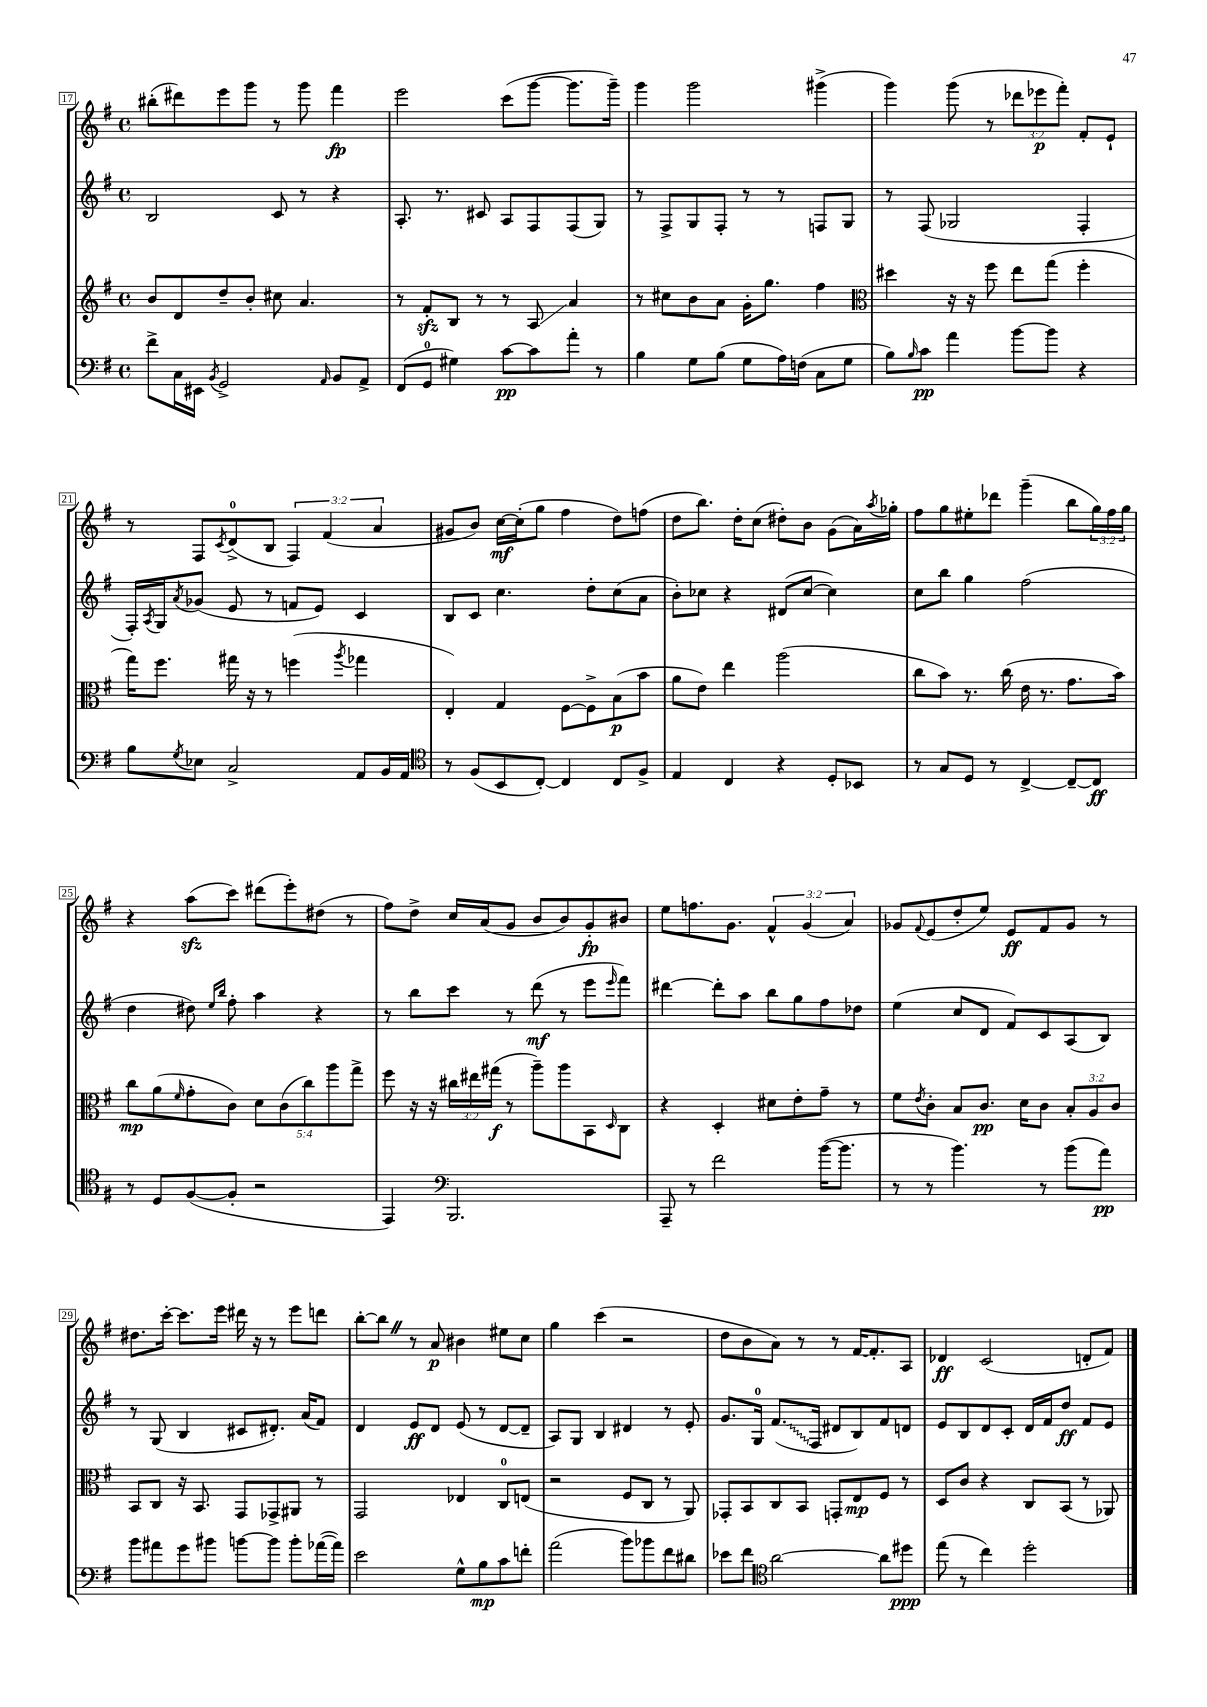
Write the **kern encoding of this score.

**kern	**kern	**kern	**kern
*staff4	*staff3	*staff2	*staff1
*clefF4	*clefG2	*clefG2	*clefG2
*k[f#]	*k[f#]	*k[f#]	*k[f#]
*M4/4	*M4/4	*M4/4	*M4/4
*met(c)	*met(c)	*met(c)	*met(c)
8f#^	8b	2B	(8bb#'
16C	8d	.	8ddd#)
16EE#	.	.	.
8qBB	.	.	.
2GG^	8dd~	.	8eee
.	8b'	.	8ggg
.	8cc#	8c	8r
.	4.a	8r	8ggg
16qqAA	.	.	.
8BB	.	4r	4fff#
8AA^	.	.	.
=	=	=	=
(8FF#	8r	8.A'	2eee
8GG	8f#'	.	.
.	.	8.r	.
4G#)	8B	.	.
.	8r	8c#	.
[8c	8r	8A	(8ccc
8c]	8A	8F#	[8ggg
8a'	4a	(8F#	8.ggg]
8r	.	8G)	.
.	.	.	16ggg~)
=	=	=	=
4B	8r	8r	4ggg
.	8cc#	8F#^	.
8G	8b	8G	2ggg
(8B	8a	8F#'	.
8G	16g'	8r	.
.	8.gg	.	.
16A)	.	8r	.
(16F	.	.	.
8C	4ff#	8F	(4ggg#^
8G	.	8G	.
=	=	=	=
*	*clefC3	*	*
8B)	4dd#	8r	4ggg)
16qqB	.	.	.
8c	.	(8F#	.
4a	16r	2G-	(8ggg
.	16r	.	.
.	8ff#	.	8r
[8b	8ee	.	12ddd-
.	.	.	12eee-
8b]	(8gg	.	.
.	.	.	12fff#')
4r	4ff#'	4F#'	8f#'
.	.	.	8e`
=	=	=	=
8B	16gg)	16F#')	8r
.	.	8qA	.
.	8.ff#	16G	.
8qG	.	8qa	.
8E-	.	(8g-	8F#
.	.	.	8qc
2C^	16gg#	8e	(8d^
.	16r	.	.
.	8r	8r	8B
.	(4ff	8f	6F#)
.	.	8e)	.
.	.	.	(6f#
.	8qaa	.	.
8AA	4gg-	4c	.
.	.	.	6a
16BB	.	.	.
16AA	.	.	.
=	=	=	=
*clefC4	*	*	*
8r	4E')	8B	8g#
(8F#	.	8c	8b)
8BB	4G	4.cc	[16cc
.	.	.	(16cc']
[8C')	.	.	8gg
4C]	[8F#	.	4ff#
.	8F#^]	8dd'	.
8C	(8B	(8cc	8dd)
8F#^	8b	8a	(8ff
=	=	=	=
4E	8a	8b')	8dd
.	8e)	8cc-	8.bb)
4C	4ee	4r	.
.	.	.	16dd'
.	.	.	(8cc
4r	(2aa	(8d#	8dd#')
.	.	[8cc-	8b
8D'	.	4cc-])	(8g
8BB-	.	.	16a)
.	.	.	8qaa
.	.	.	16gg-'
=	=	=	=
8r	8cc	8cc	8ff#
8G	8b)	8bb	8gg
8D	8.r	4gg	8ee#'
8r	.	.	8ddd-
.	(16cc	.	.
[4C^	16e	(2ff#	(4ggg~
.	8.r	.	.
8C~_	8.g	.	8bb
8C]	.	.	24gg)
.	.	.	24ff#
.	16b)	.	.
.	.	.	24gg
=	=	=	=
8r	8cc	4dd	4r
8D	(8a	.	.
.	16qqf#	.	.
([8F#	8g'	8dd#)	(8aa
.	.	16qqee	.
.	.	16qqbb	.
8F#']	8c)	8ff#'	8ccc)
2r	10d	4aa	(8ddd#
.	(10c	.	.
.	.	.	8eee')
.	10cc)	.	.
.	.	4r	(8dd#
.	10aa	.	.
.	.	.	8r
.	10gg^	.	.
=	=	=	=
4EE)	8ff#	8r	8ff#)
.	16r	8bb	8dd^
.	16r	.	.
*clefF4	*	*	*
2.BBB	24cc#	8ccc	16cc
.	24ee#	.	.
.	.	.	(16a
.	(24gg#	.	.
.	8r	8r	8g
.	8aa~)	(8ddd	8b
.	8aa	8r	8b)
.	8BB	8eee	8g'
.	16qqD	16qqeee	.
.	8C	8fff#)	8b#
=	=	=	=
8AAA~	4r	[4ddd#	8ee
8r	.	.	8.ff
2f#	4D'	8ddd#']	.
.	.	.	8.g
.	.	8aa	.
.	8d#	8bb	6f#^^
.	8e'	8gg	.
.	.	.	(6g
([16b	8g~	8ff#	.
8.b]	.	.	.
.	.	.	6a)
.	8r	8dd-	.
=	=	=	=
8r	8f#	(4ee	8g-
.	8qe	.	8qqf#
8r	8c'	.	(8e
4.b)	8B	8cc	8dd'
.	8.c	8d	8ee)
.	.	8f#)	8e
.	16d	.	.
8r	8c	8c	8f#
(8b	12B'	(8A	8g-
.	12A	.	.
8a)	.	8B)	8r
.	12c	.	.
=	=	=	=
8b	8BB	8r	8.dd#
8a#	8C	(8G	.
.	.	.	[16ccc'
8g	16r	4B	8.ccc]
.	8.BB	.	.
8b#	.	.	.
.	.	.	16eee
[8b	8GG	8c#	16ddd#
.	.	.	16r
8b]	8GG-^	8.d#')	8r
8b'	8AA#	.	8eee
.	.	(16a	.
([16a-	8r	8f#)	8ddd
16a-])	.	.	.
=	=	=	=
2e	2GG	4d	[8bb'
.	.	.	8bb]
.	.	8e	8r
.	.	8d	8a
8G^^	4E-	(8e	4b#
8B	.	8r	.
8c	8C	[8d	8ee#
8f'	(8E	8d~]	8cc
=	=	=	=
(2a	2r	8A)	4gg
.	.	8G	.
.	.	4B	(4ccc
8b)	8F#	4d#	2r
8b-	8C	.	.
8f#	8r	8r	.
8d#	8AA)	8e'	.
=	=	=	=
8e-	8GG-'	8.g	8dd
8f#	8BB	.	8b
.	.	16G	.
*clefC4	*	*	*
[2a	8C	(8.f#	8a)
.	8BB	.	8r
.	.	16F#	.
.	8GG'	8d#	8r
.	8E	8B)	[16f#
.	.	.	8.f#']
8a]	8F#	8f#	.
8dd#	8r	8d	8A
=	=	=	=
(8ee	8D	8e	4d-
8r	8c	8B	.
4cc)	4r	8d	(2c
.	.	8c'	.
2dd'	8C	16d	.
.	.	16f#	.
.	(8BB	8dd	.
.	8r	8f#	8d'
.	8AA-)	8e	8f#)
==	==	==	==
*-	*-	*-	*-
